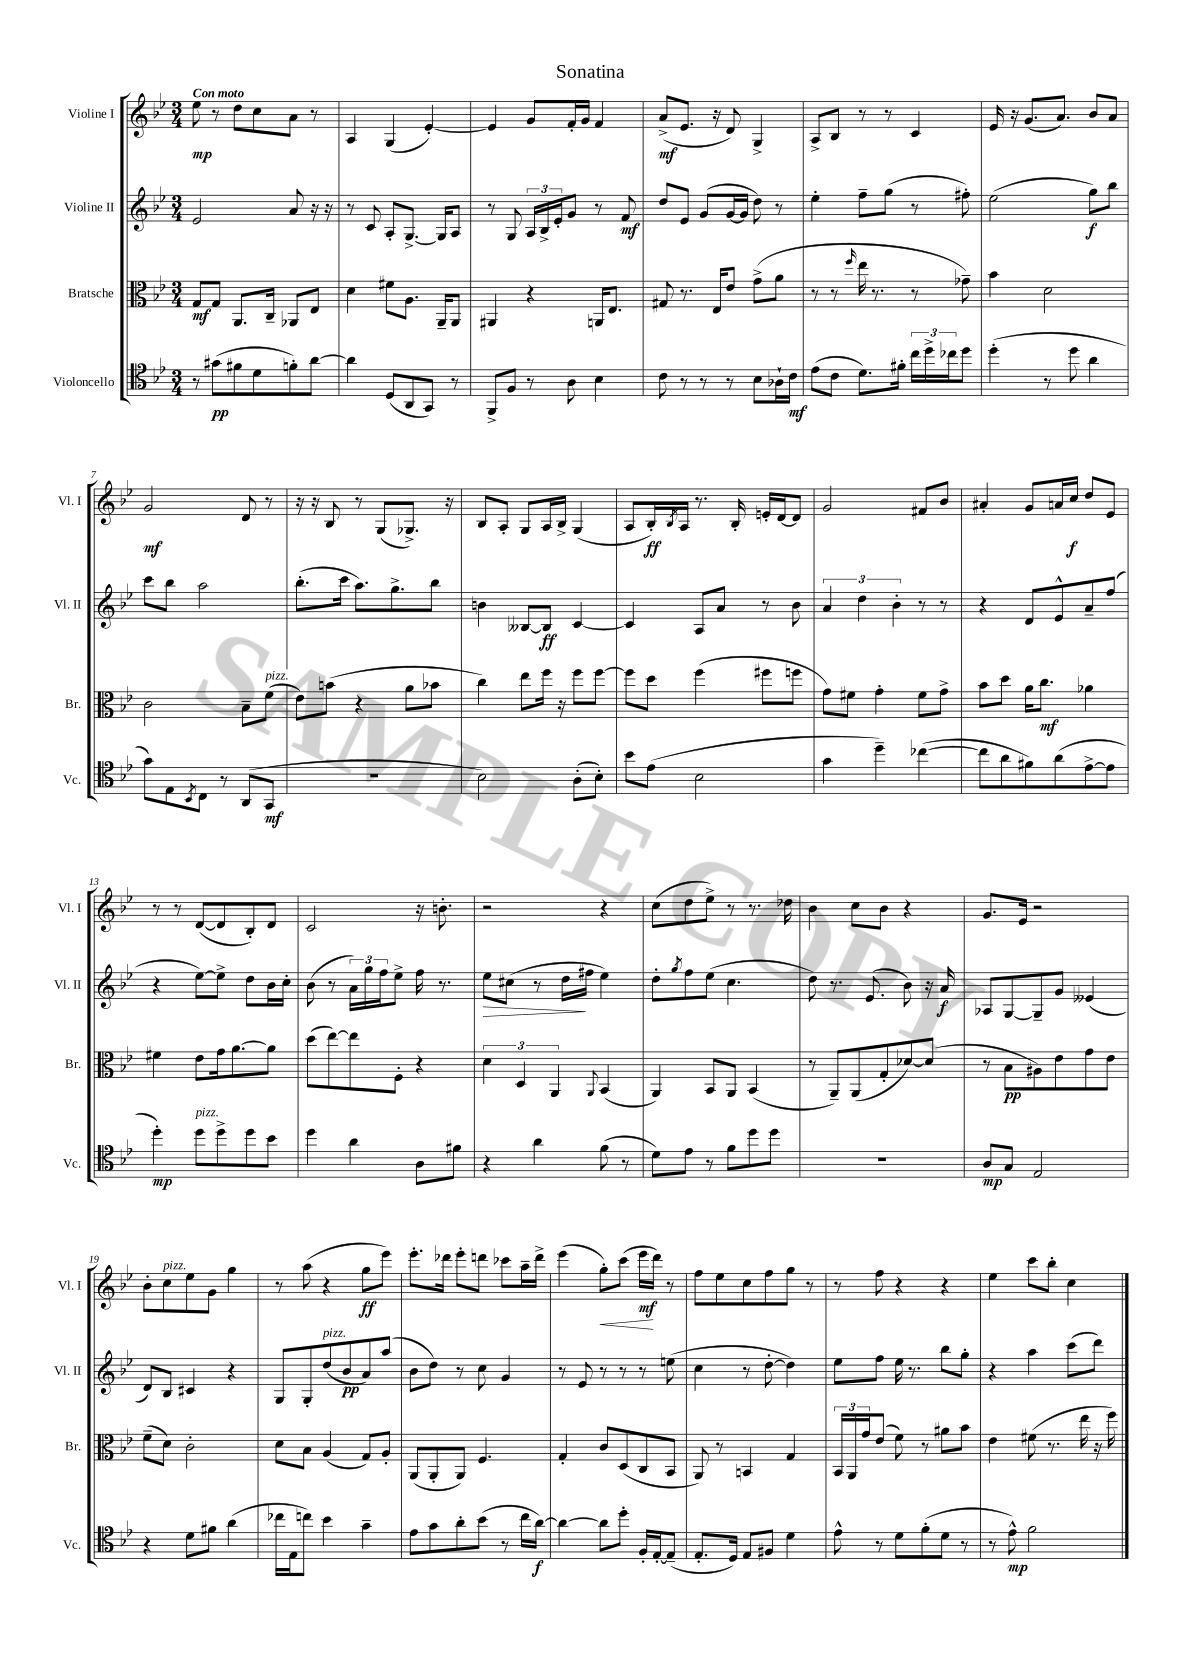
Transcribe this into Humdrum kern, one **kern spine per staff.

**kern	**dynam	**kern	**dynam	**kern	**dynam	**kern	**dynam
*part4	*part4	*part3	*part3	*part2	*part2	*part1	*part1
*staff4	*staff4	*staff3	*staff3	*staff2	*staff2	*staff1	*staff1
*I"Violoncello	*	*I"Bratsche	*	*I"Violine II	*	*I"Violine I	*
*I'Vc.	*	*I'Br.	*	*I'Vl. II	*	*I'Vl. I	*
*clefC4	*	*clefC3	*	*clefG2	*	*clefG2	*
*k[b-e-]	*	*k[b-e-]	*	*k[b-e-]	*	*k[b-e-]	*
*M3/4	*	*M3/4	*	*M3/4	*	*M3/4	*
=1	=1	=1	=1	=1	=1	=1	=1
!	!	!	!	!	!	!LO:TX:a:B:t=Con moto	!
8r	.	8G/L	mf	2e-/	.	8ee-\	mp
(8g#X\L	pp	8G/J	.	.	.	8r	.
8f#X\	.	8.AA/L	.	.	.	8dd\L	.
8d\	.	.	.	.	.	8cc\	.
.	.	16C~/Jk	.	.	.	.	.
8fn'\)	.	8AA-X/L	.	8a/	.	8a\J	.
[8a\J	.	8E-/J	.	16r	.	8r	.
.	.	.	.	16r	.	.	.
=2	=2	=2	=2	=2	=2	=2	=2
4a\]	.	4d\	.	8r	.	4A/	.
.	.	.	.	8c/	.	.	.
(8D/L	.	8f#X\L	.	8A'/L	.	(4G/	.
8AA/	.	8.A\J	.	[8.G^/J	.	.	.
8GG/J)	.	.	.	.	.	[4e-'/)	.
.	.	16AA~/KL	.	16G/KL]	.	.	.
8r	.	8AA/J	.	8A/J	.	.	.
=3	=3	=3	=3	=3	=3	=3	=3
8FF^/L	.	4AA#X/	.	8r	.	4e-/]	.
8F/J	.	.	.	8G/	.	.	.
8r	.	4r	.	24A/LL	.	8g/L	.
.	.	.	.	24B-^/	.	.	.
.	.	.	.	24e-'/J	.	.	.
8A\	.	.	.	8g/J	.	16f'/L	.
.	.	.	.	.	.	16g/JJ	.
4B-\	.	16AAn/KL	.	8r	.	4f/	.
.	.	8.E-/J	.	.	.	.	.
.	.	.	.	8f/	mf	.	.
=4	=4	=4	=4	=4	=4	=4	=4
8c\	.	8G#X/	.	8dd/L	.	(8a^/L	mf
8r	.	8.r	.	8e-/J	.	8.e-/J	.
8r	.	.	.	(8g/L	.	.	.
.	.	16E-/KL	.	.	.	16r	.
8r	.	8e-/J	.	[16g/L	.	8d/)	.
.	.	.	.	16g/JJ]	.	.	.
8B-\L	.	(8g^\L	.	8dd\)	.	4G^/	.
16A-X`\L	.	8a\J	.	8r	.	.	.
16c\JJ	mf	.	.	.	.	.	.
=5	=5	=5	=5	=5	=5	=5	=5
(8e-\L	.	8r	.	4ee-'\	.	8A^/L	.
8c\J	.	8r	.	.	.	8B-/J	.
.	.	16qqff/	.	.	.	.	.
8.d\L)	.	16ee-\	.	8ff~\L	.	8r	.
.	.	8.r	.	.	.	.	.
.	.	.	.	(8gg\J	.	8r	.
16f#X'\Jk	.	.	.	.	.	.	.
24cc\LL	.	8r	.	8r	.	4c/	.
24dd^\	.	.	.	.	.	.	.
24cc-X\J	.	.	.	.	.	.	.
8dd\J	.	8g-X~\)	.	8ff#X'\)	.	.	.
=6	=6	=6	=6	=6	=6	=6	=6
(4dd'\	.	4b-\	.	(2ee-\	.	16e-/	.
.	.	.	.	.	.	16r	.
.	.	.	.	.	.	(8.g/L	.
8r	.	2d\	.	.	.	.	.
.	.	.	.	.	.	8.a/J)	.
8dd\	.	.	.	.	.	.	.
4a\	.	.	.	8gg\L)	f	8b-/L	.
.	.	.	.	8bb-\J	.	8a/J	.
!!LO:LB:g=z
=7	=7	=7	=7	=7	=7	=7	=7
8g\L)	.	2c\	.	8ccc\L	.	2g/	mf
8E-\	.	.	.	8bb-\J	.	.	.
8qBB-/	.	.	.	.	.	.	.
8C\J	.	.	.	2aa\	.	.	.
8r	.	.	.	.	.	.	.
(8AA/L	.	8B-~\L	.	.	.	8d/	.
!	!	!LO:TX:a:i:t=pizz.	!	!	!	!	!
8GG/J	mf	(8f\J	.	.	.	8r	.
=8	=8	=8	=8	=8	=8	=8	=8
2.r	.	8e-\L)	.	(8.bb-'\L	.	16r	.
.	.	.	.	.	.	16r	.
.	.	(8bn\J	.	.	.	8B-/	.
.	.	.	.	16ccc\Jk	.	.	.
.	.	4r	.	8.aa\L)	.	8r	.
.	.	.	.	.	.	(8G/L	.
.	.	.	.	8.gg^\	.	.	.
.	.	8a\L	.	.	.	8.G-X^/J)	.
.	.	8b-X\J	.	8bb-\J	.	.	.
.	.	.	.	.	.	16r	.
=9	=9	=9	=9	=9	=9	=9	=9
2B-\)	.	4cc\)	.	4bn\	.	8B-/L	.
.	.	.	.	.	.	8A'/J	.
.	.	8ee-\L	.	[8B--X/L	.	8G/L	.
.	.	16ff\Jk	.	8B--/J]	ff	16A/L	.
.	.	16r	.	.	.	16B-^/JJ	.
(8A'\L	.	8ff\L	.	[4c/	.	(4G/	.
8B-'\J)	.	[8ff\J	.	.	.	.	.
=10	=10	=10	=10	=10	=10	=10	=10
8b-\L	.	8ff\L]	.	4c/]	.	8A/L	.
(8e-\J	.	8dd\J	.	.	.	16B-'/L)	ff
.	.	.	.	.	.	8qB-/	.
.	.	.	.	.	.	16A/JJ	.
2B-\	.	(4ff\	.	8A/L	.	8.r	.
.	.	.	.	8a/J	.	.	.
.	.	.	.	.	.	16B-'/	.
.	.	8ff#X\L	.	8r	.	16en'/LL	.
.	.	.	.	.	.	[16d/J	.
.	.	8ffn\J	.	8b-\	.	8d/J]	.
=11	=11	=11	=11	=11	=11	=11	=11
4g\	.	8g\L)	.	6a/	.	2g/	.
.	.	8f#X\J	.	.	.	.	.
.	.	.	.	6dd\	.	.	.
4dd~\)	.	4g'\	.	.	.	.	.
.	.	.	.	6b-'\	.	.	.
([4cc-X\	.	8f#\L	.	8r	.	8f#X/L	.
.	.	8g^\J	.	8r	.	8b-/J	.
=12	=12	=12	=12	=12	=12	=12	=12
8cc-\L]	.	8b-\L	.	4r	.	4a#X'/	.
8a\	.	8dd\J	.	.	.	.	.
8f#X\)	.	16a\KL	.	8d/L	.	8g/L	.
.	.	8.cc\J	mf	.	.	.	.
(8a\	.	.	.	8e-^^/	.	16an/L	.
.	.	.	.	.	.	16cc/JJ	f
[8e-^\	.	4a-X\	.	8a~/	.	8dd/L	.
8e-\J]	.	.	.	(8ff/J	.	8e-/J	.
!!LO:LB:g=z
=13	=13	=13	=13	=13	=13	=13	=13
4dd'\)	mp	4f#X\	.	4r	.	8r	.
.	.	.	.	.	.	8r	.
!LO:TX:a:i:t=pizz.	!	!	!	!	!	!	!
8dd\L	.	8e-\L	.	[8ee-\L)	.	([8d/L	.
8dd^\	.	16g\k	.	8ee-^\J]	.	8d/]	.
.	.	[8.a\	.	.	.	.	.
8dd\	.	.	.	8dd\L	.	8B-'/)	.
8b-\J	.	8a\J]	.	16b-\L	.	8d/J	.
.	.	.	.	16cc'\JJ	.	.	.
=14	=14	=14	=14	=14	=14	=14	=14
4dd\	.	(8dd\L	.	(8b-\	.	2c/	.
.	.	[8ee-\)	.	8r	.	.	.
4a\	.	8ee-\]	.	24a\LL)	.	.	.
.	.	.	.	24gg\	.	.	.
.	.	.	.	24ff\J	.	.	.
.	.	8F'\J	.	8ee-^\J	.	.	.
8A\L	.	4r	.	16ff\	.	16r	.
.	.	.	.	8.r	.	8.bn'\	.
8f#X\J	.	.	.	.	.	.	.
=15	=15	=15	=15	=15	=15	=15	=15
!	!	!	!	!	!LO:HP:b	!	!
4r	.	6d\	.	8ee-\L	>	2r	.
.	.	.	.	(8cc#X\J	.	.	.
.	.	6D/	.	.	.	.	.
4a\	.	.	.	8r	.	.	.
.	.	6AA/	.	.	.	.	.
.	.	.	.	16dd\LL	.	.	.
.	.	.	.	16ff#X\JJ	]	.	.
.	.	8qqAA/	.	.	.	.	.
(8f\	.	(4BB-/	.	4ee-\)	.	4r	.
8r	.	.	.	.	.	.	.
=16	=16	=16	=16	=16	=16	=16	=16
8d\L)	.	4AA/)	.	8dd'\L	.	(8cc\L	.
.	.	.	.	8qgg/	.	.	.
8e-\J	.	.	.	8ff\	.	8dd\	.
8r	.	8BB-/L	.	(8ee-\J	.	8ee-^\J)	.
8f\L	.	8AA/J	.	4.cc\	.	8r	.
8dd\	.	(4BB-/	.	.	.	8.r	.
8dd\J	.	.	.	.	.	.	.
.	.	.	.	.	.	16dd-X\	.
=17	=17	=17	=17	=17	=17	=17	=17
2.r	.	8r	.	8dd\)	.	4b-\	.
.	.	8AA~/L)	.	8.r	.	.	.
.	.	(8AA/	.	.	.	8cc\L	.
.	.	.	.	(8.e-/	.	.	.
.	.	8G'/	.	.	.	8b-\J	.
.	.	[8d-X/)	.	8b-\)	.	4r	.
.	.	(8d-/J]	.	16r	.	.	.
.	.	.	.	16a/	f	.	.
=18	=18	=18	=18	=18	=18	=18	=18
8A/L	mp	8r	.	8A-X/L	.	8.g/L	.
8G/J	.	8B-\L	pp	[8G/	.	.	.
.	.	.	.	.	.	16e-/Jk	.
2E-/	.	8A#X\)	.	8G~/]	.	2r	.
.	.	8e-\	.	8g/J	.	.	.
.	.	8g\	.	(4e--X/	.	.	.
.	.	8e-\J	.	.	.	.	.
!!LO:LB:g=z
=19	=19	=19	=19	=19	=19	=19	=19
4r	.	(8f~\L	.	8d/L)	.	8b-'\L	.
!	!	!	!	!	!	!LO:TX:a:i:t=pizz.	!
.	.	8d\J)	.	8B-/J	.	8cc\	.
8d\L	.	2c'\	.	4c#X/	.	8ee-\	.
8f#X\J	.	.	.	.	.	8g\J	.
(4a\	.	.	.	4r	.	4gg\	.
=20	=20	=20	=20	=20	=20	=20	=20
16cc-X\LL	.	8d\L	.	8G/L	.	8r	.
16E-\J	.	.	.	.	.	.	.
8ccn\J)	.	8B-\J	.	8G'/	.	(8aa\	.
!	!	!	!	!LO:TX:a:i:t=pizz.	!	!	!
4b-\	.	(4A/	.	(8dd/	.	4r	.
.	.	.	.	8b-/	pp	.	.
4g~\	.	8G/L)	.	8a/)	.	8gg\L	ff
.	.	8A'/J	.	(8aa/J	.	8eee-\J)	.
=21	=21	=21	=21	=21	=21	=21	=21
8e-\L	.	(8AA/L	.	8b-\L	.	8.eee-'\L	.
8g\	.	8AA'/	.	8dd\J)	.	.	.
.	.	.	.	.	.	16ddd-X\Jk	.
8a'\	.	8AA/J)	.	8r	.	8eee-'\L	.
(8b-\J	.	4.F/	.	8cc\	.	8dddn\J	.
8r	.	.	.	4g/	.	8ccc-X\L	.
16cc\LL	.	.	.	.	.	16aa~\L	.
[16a\JJ)	f	.	.	.	.	16ddd^\JJ	.
=22	=22	=22	=22	=22	=22	=22	=22
4a\_	.	4G'/	.	8r	.	(4eee-\	.
.	.	.	.	8e-/	.	.	.
!	!	!	!	!	!	!	!LO:HP:b
8a\L]	.	8c/L	.	8r	.	8gg'\L)	<
8dd'\J	.	(8D/	.	8r	.	(8ccc\J	.
16F'/LL	.	8C/	.	8r	.	16eee-\LL	mf
[16E-'/J	.	.	.	.	.	16ddd\JJ)	[
(8E-~/J]	.	8BB-/J	.	(8een\	.	8r	.
=23	=23	=23	=23	=23	=23	=23	=23
8.E-'/L	.	8AA/)	.	4cc\	.	8ff\L	.
.	.	8r	.	.	.	8ee-\	.
16D/Jk)	.	.	.	.	.	.	.
8E-/L	.	4BBn/	.	8r	.	8cc\	.
8F#X/J	.	.	.	[8dd'\	.	8ff\	.
4d\	.	4G/	.	4dd\])	.	8gg\J	.
.	.	.	.	.	.	8r	.
=24	=24	=24	=24	=24	=24	=24	=24
8e-^^\	.	24BB-/LL	.	8ee-\L	.	8r	.
.	.	24AA/	.	.	.	.	.
.	.	24g/J	.	.	.	.	.
8r	.	(8e-/J	.	8ff\J	.	8ff\	.
8d\L	.	8f\)	.	16ee-\	.	4r	.
.	.	.	.	8.r	.	.	.
(8f'\	.	8r	.	.	.	.	.
8d\J	.	8a#X\L	.	8bb-\L	.	4r	.
8r	.	8b-\J	.	8gg'\J	.	.	.
=25	=25	=25	=25	=25	=25	=25	=25
8r	.	4e-\	.	4r	.	4ee-\	.
8e-^^\)	mp	.	.	.	.	.	.
2f\	.	(8f#X\	.	4aa\	.	8ccc\L	.
.	.	8.r	.	.	.	8bb-'\J	.
.	.	.	.	(8ccc\L	.	4cc\	.
.	.	16ee-\	.	.	.	.	.
.	.	16r	.	8ddd\J)	.	.	.
.	.	16ff\)	.	.	.	.	.
==	==	==	==	==	==	==	==
*-	*-	*-	*-	*-	*-	*-	*-
